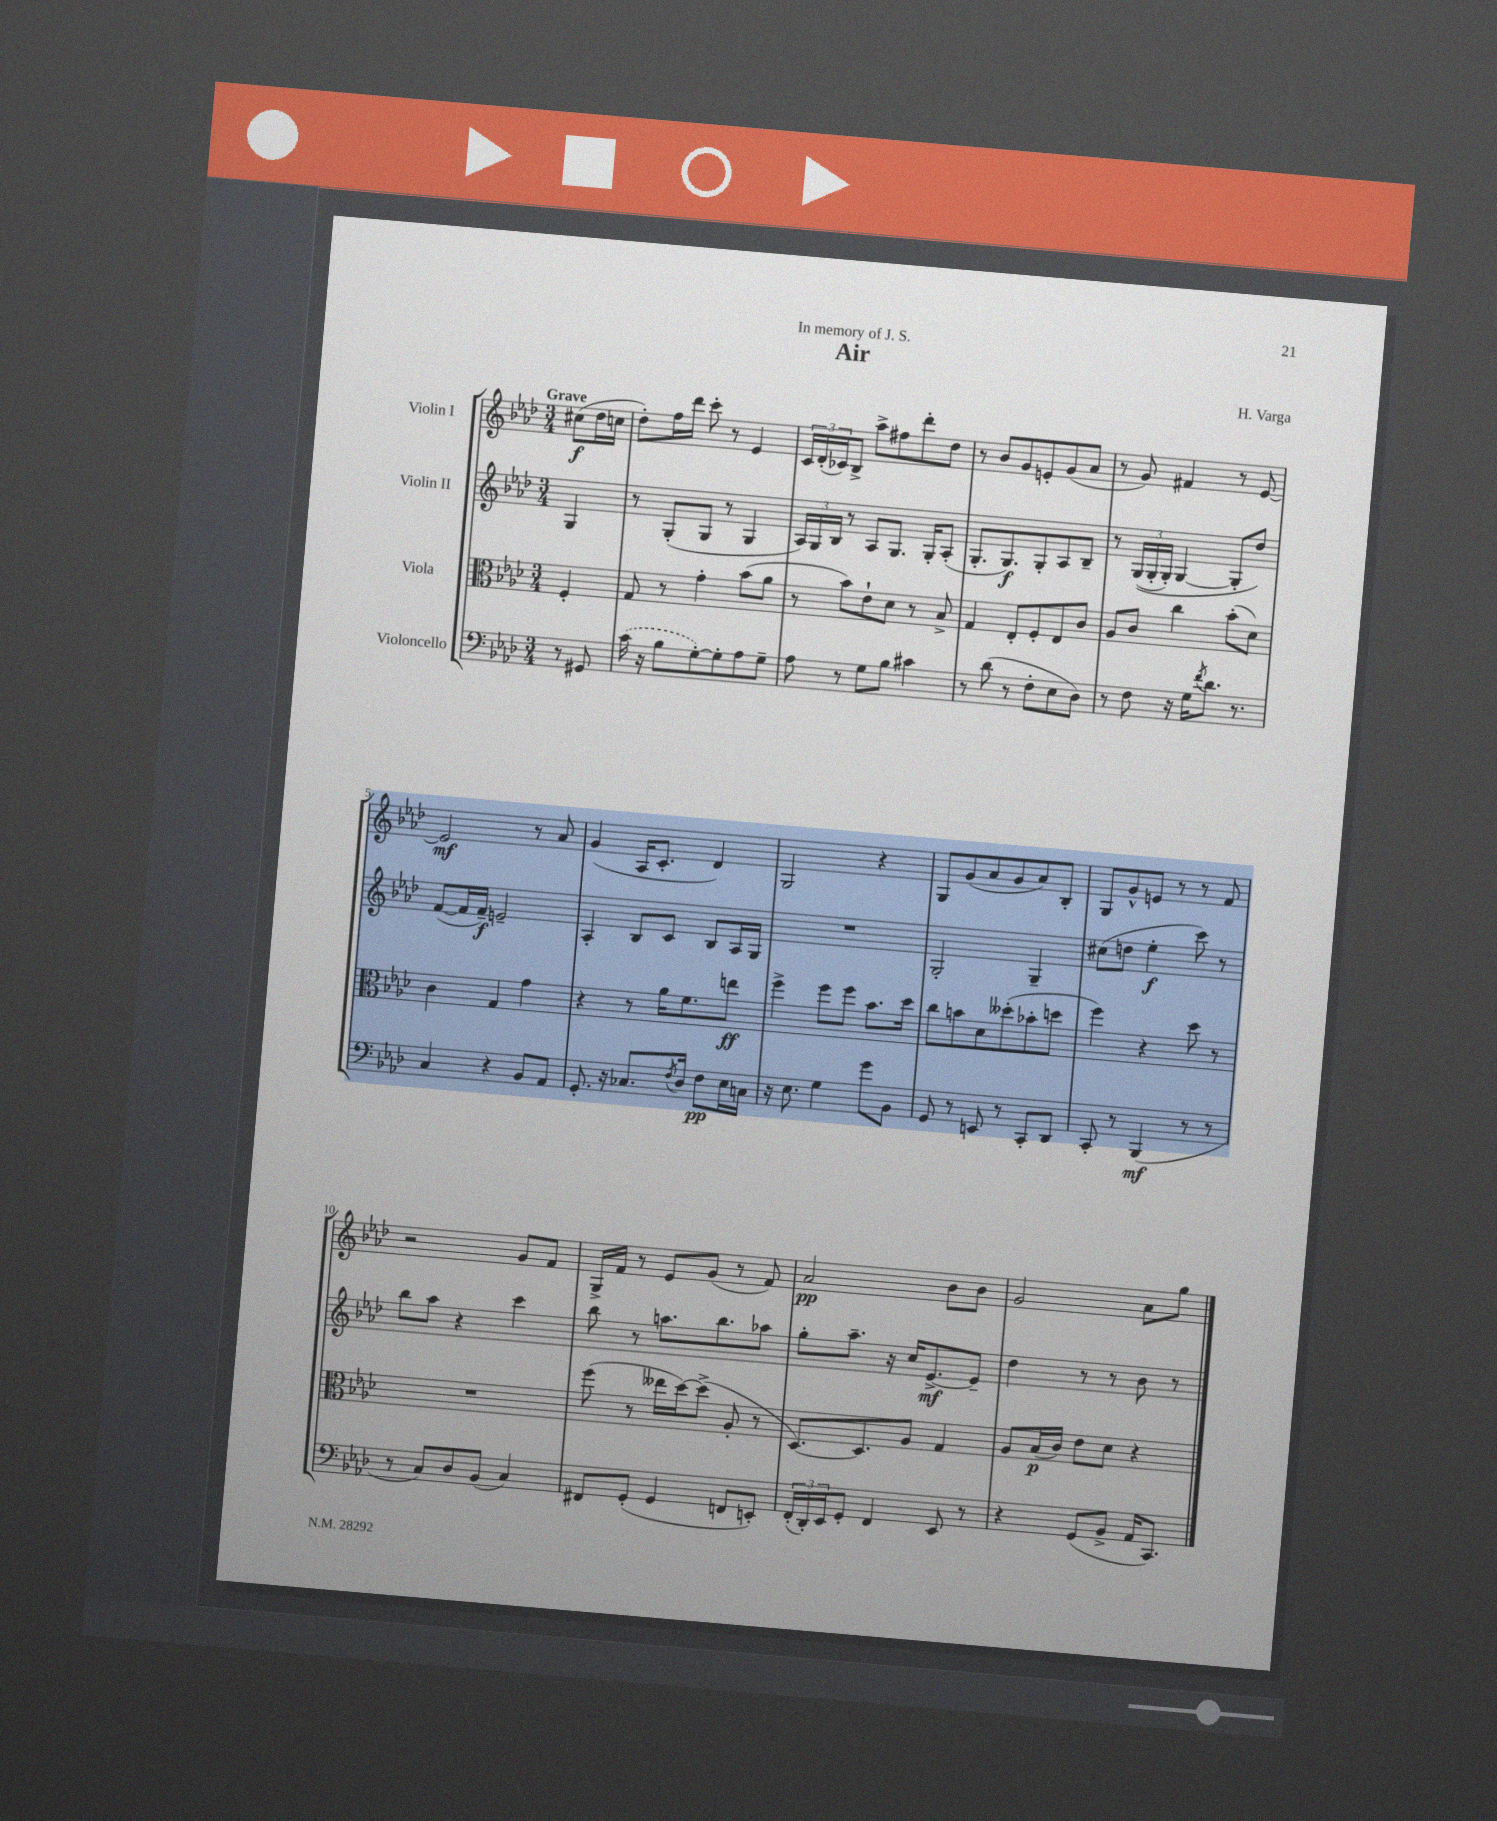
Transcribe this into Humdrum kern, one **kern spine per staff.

**kern	**kern	**kern	**kern
*staff4	*staff3	*staff2	*staff1
*clefF4	*clefC3	*clefG2	*clefG2
*k[b-e-a-d-]	*k[b-e-a-d-]	*k[b-e-a-d-]	*k[b-e-a-d-]
*M3/4	*M3/4	*M3/4	*M3/4
8r	4F'	4G	(8cc#
8GG#	.	.	16dd-
.	.	.	16cc
=	=	=	=
(16c	8G	8r	8dd-')
16r	.	.	.
8B-	8r	(8G'	16ff
.	.	.	16ddd-
[8G')	4g'	8G	8ccc'
8G']	.	8r	8r
8A-	(8b-	4G	4e-
8G~	8a-	.	.
=	=	=	=
8A-	8r	24A-)	24c
.	.	24G	(24d-'
.	.	24B-	24c-)
8r	8b-)	8r	8B-^
8G	8e-`	8A-	8aa-^
8B-	8d-	8.G	8ff#
4c#	8r	.	8ddd-'
.	.	16G'	.
.	8B-^	(8A-'	8dd-
=	=	=	=
8r	4G	8.G'	8r
(8d-	.	.	8b-
.	.	8.G)	.
8r	8E-'	.	8g
8F'	8F'	8G'	8e'
8E-	8E-	8A-	(8g
8D-)	8c	8B-~	8a-
=	=	=	=
8r	8A-	8r	8r
8F	8c	&((24G	8g)
.	.	24G'	.
.	.	24G')	.
16r	4cc	[4G	4f#
16G	.	.	.
8qf	.	.	.
8.d-	.	.	.
.	(8b-'	8G']	8r
8.r	.	.	.
.	8d-)	8dd-&)	[8e-
=	=	=	=
4C	4c	([8f	2e-]
.	.	16f]	.
.	.	16f~)	.
4r	4G	2e~	.
8BB-	4g	.	8r
8AA-	.	.	8a-
=	=	=	=
8.GG'	4r	4A-'	(4g
16r	.	.	.
8.C-	8r	8B-	16A-
.	.	.	8.c'
.	16a-	8c	.
8qF	.	.	.
16D-	8.f	.	.
8F	.	8B-	4d-)
16E-	8ee	16A-	.
16C	.	16G	.
=	=	=	=
16r	4ff^	2.r	2G
8.E-	.	.	.
4G	8ff	.	.
.	8ff	.	.
8g	8.b-	.	4r
8BB-	.	.	.
.	16dd-	.	.
=	=	=	=
8GG	8cc	2G'	8G
8r	8b	.	(8g
8EE	8d-	.	8a-
8r	(8dd--'	.	8g
8CC'	8b-'	4G~	8a-)
8DD-	8dd	.	8B-'
=	=	=	=
8CC'	4ff)	(8cc#	8G
8r	.	8dd	8g^^
(4BBB-	4r	4ee-'	8e
.	.	.	8r
8r	8dd-	8ccc)	8r
8r	8r	8r	8f
=	=	=	=
8r	2.r	8bb-	2r
8C)	.	8aa-	.
8D-	.	4r	.
(8BB-	.	.	.
4C)	.	4ccc	8g
.	.	.	8f
=	=	=	=
8FF#	(8ff	8bb-	16G^
.	.	.	16f
(8GG'	8r	8r	8r
4GG	16ee--	8.aa	8e-
.	[16dd-)	.	.
.	(8dd-^]	.	(8g
.	.	8.bb-	.
8FF	8A-'	.	8r
8EE')	8r	8aa-	8f)
=	=	=	=
(24FF'	[8.D-)	8gg'	2a-
24DD-')	.	.	.
24EE-	.	.	.
8GG'	.	8.aa-~	.
.	8.D-]	.	.
4FF	.	.	.
.	.	16r	.
.	8A-	16cc	.
.	.	[8.e-^	.
8EE-	4G	.	8b-
8r	.	8e-~]	8b-
=	=	=	=
4r	8A-	4dd-	2g
.	(16B-	.	.
.	16c)	.	.
(8GG	8e-	8r	.
8BB-^	8d-	8r	.
16AA-	4r	8b-	8a-
8.CC)	.	.	.
.	.	8r	8gg
==	==	==	==
*-	*-	*-	*-
